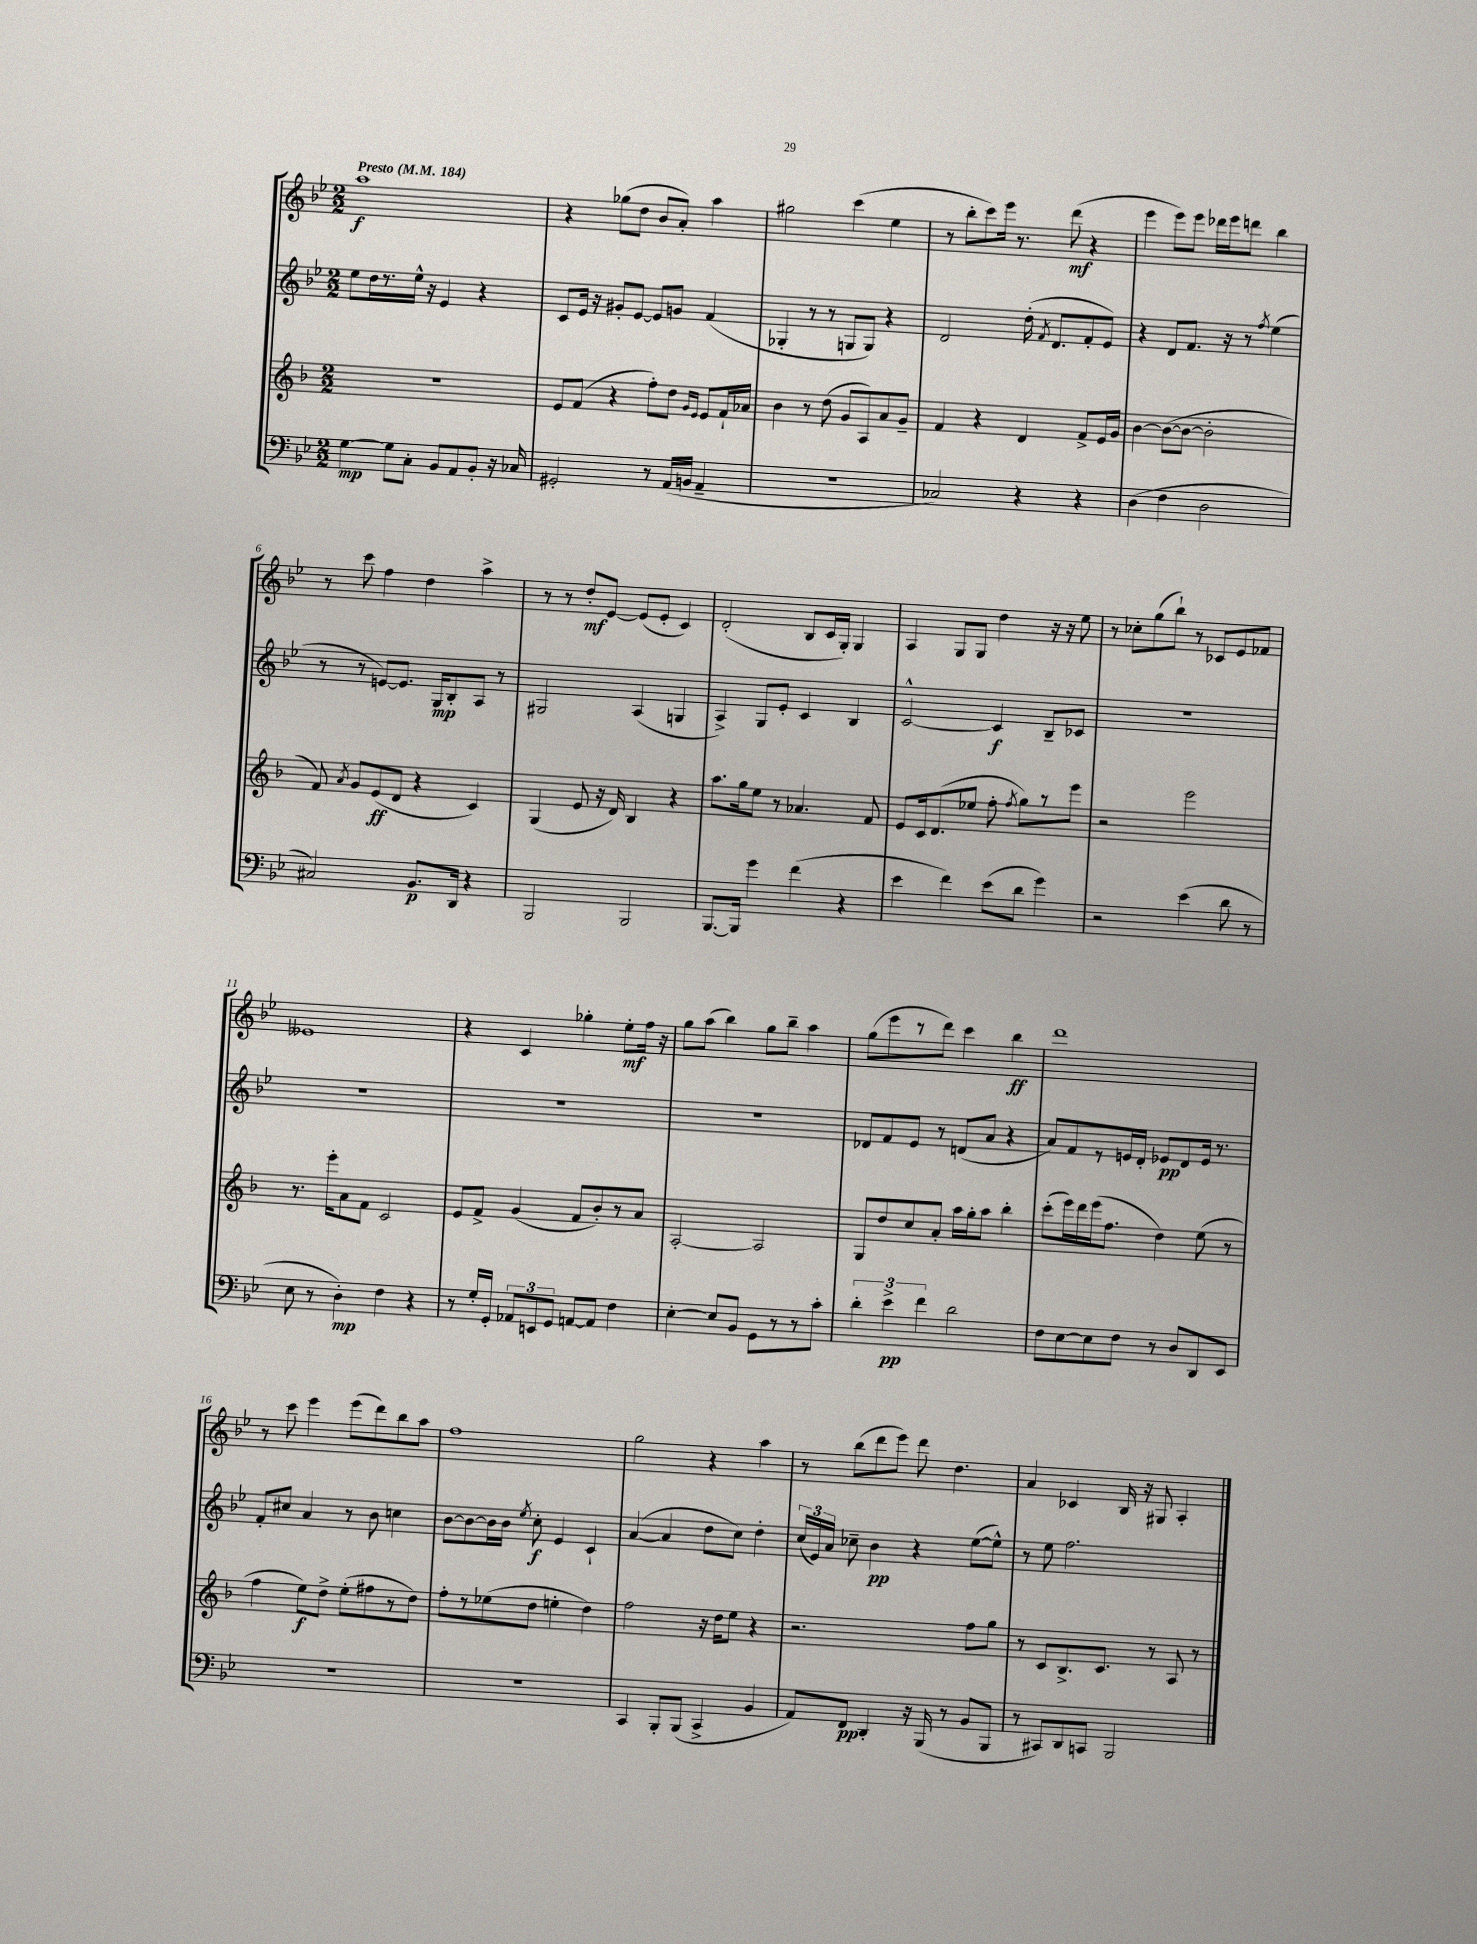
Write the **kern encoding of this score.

**kern	**dynam	**kern	**dynam	**kern	**dynam	**kern	**dynam
*part4	*part4	*part3	*part3	*part2	*part2	*part1	*part1
*staff4	*staff4	*staff3	*staff3	*staff2	*staff2	*staff1	*staff1
*clefF4	*	*clefG2	*	*clefG2	*	*clefG2	*
*k[b-e-]	*	*k[b-]	*	*k[b-e-]	*	*k[b-e-]	*
*M2/2	*	*M2/2	*	*M2/2	*	*M2/2	*
*MM184	*	*MM184	*	*MM184	*	*MM184	*
=1	=1	=1	=1	=1	=1	=1	=1
!	!	!	!	!	!	!LO:TX:a:B:t=Presto	!
[4G\	mp	1r	.	8ee-\L	.	1aa	f
.	.	.	.	16dd\L	.	.	.
.	.	.	.	8.r	.	.	.
8G\L]	.	.	.	.	.	.	.
8C'\J	.	.	.	16ee-^^\JJ	.	.	.
.	.	.	.	16r	.	.	.
8BB-/L	.	.	.	4e-/	.	.	.
8AA/	.	.	.	.	.	.	.
8BB-'/J	.	.	.	4r	.	.	.
16r	.	.	.	.	.	.	.
16C-X/	.	.	.	.	.	.	.
=2	=2	=2	=2	=2	=2	=2	=2
2GG#X'/	.	8e/L	.	8c/L	.	4r	.
.	.	(8f/J	.	16e-/Jk	.	.	.
.	.	.	.	16r	.	.	.
.	.	4r	.	8g#X'/L	.	(8gg-X\L	.
.	.	.	.	[8e-/J	.	8dd\J	.
8r	.	8ff'\L)	.	8e-/L]	.	8b-/L	.
(16AA/LL	.	8dd\J	.	8gn/J	.	8a'/J)	.
16BBn/JJ	.	.	.	.	.	.	.
.	.	16qqg/LL	.	.	.	.	.
.	.	16qqe/JJ	.	.	.	.	.
4AA~/	.	8e/L	.	(4f/	.	4aa\	.
.	.	16f`/L	.	.	.	.	.
.	.	16a-X/JJ	.	.	.	.	.
=3	=3	=3	=3	=3	=3	=3	=3
1r	.	4b-\	.	4G-X'/	.	2gg#X\	.
.	.	8r	.	8r	.	.	.
.	.	(8dd\	.	8r	.	.	.
.	.	8g/L	.	8Gn/L	.	(4ccc\	.
.	.	8A/)	.	8G/J)	.	.	.
.	.	8a/	.	4r	.	4ee-\	.
.	.	8g~/J	.	.	.	.	.
=4	=4	=4	=4	=4	=4	=4	=4
2C-X/)	.	4f/	.	2d/	.	8r	.
.	.	.	.	.	.	8bb-'\L	.
.	.	4r	.	.	.	8ccc\)	.
.	.	.	.	.	.	16eee-\Jk	.
.	.	.	.	.	.	8.r	.
4r	.	4d/	.	(16dd'\	.	.	.
.	.	.	.	8qf/	.	.	.
.	.	.	.	8.d/L	.	.	.
.	.	.	.	.	.	(8ddd\	mf
4r	.	8f^/L	.	8f'/	.	4r	.
.	.	16e/L	.	8e-/J)	.	.	.
.	.	16g/JJ	.	.	.	.	.
=5	=5	=5	=5	=5	=5	=5	=5
(4D\	.	[4b-\	.	4r	.	4eee-\	.
4F\	.	(8b-\L_	.	8d/L	.	8eee-\L)	.
.	.	8b-\J_	.	8.f/J	.	8eee-\J	.
2D\	.	2b-'\]	.	.	.	16ddd-X\LL	.
.	.	.	.	16r	.	16eee-\J	.
.	.	.	.	8r	.	8dddn\J	.
.	.	.	.	8qff/	.	.	.
.	.	.	.	(4ee-\	.	4bb-\	.
!!LO:LB:g=z
=6	=6	=6	=6	=6	=6	=6	=6
2C#X/)	.	8f/)	.	8r	.	8r	.
.	.	8qa/	.	.	.	.	.
.	.	8g/L	.	8r	.	8ccc\	.
.	.	(8e/	ff	[8en/L)	.	4ff\	.
.	.	8d/J	.	8.e/J]	.	.	.
8.BB-/L	p	4r	.	.	.	4dd\	.
.	.	.	.	16G/KL	mp	.	.
.	.	.	.	8B-'/	.	.	.
16DD/Jk	.	.	.	.	.	.	.
4r	.	4c/)	.	8A/J	.	4aa^\	.
.	.	.	.	8r	.	.	.
=7	=7	=7	=7	=7	=7	=7	=7
2BBB-/	.	(4G/	.	2G#X/	.	8r	.
.	.	.	.	.	.	8r	.
.	.	8e/	.	.	.	8dd'/L	mf
.	.	16r	.	.	.	[8e-/J	.
.	.	16d/)	.	.	.	.	.
2BBB-/	.	4B-/	.	(4A/	.	(8e-/L]	.
.	.	.	.	.	.	8e-'/J	.
.	.	4r	.	4Gn/	.	4c/)	.
=8	=8	=8	=8	=8	=8	=8	=8
[8.BBB-/L	.	8.aa\L	.	4A^/)	.	(2d'/	.
16BBB-/Jk]	.	16gg\k	.	.	.	.	.
4g\	.	8ee\J	.	8G/L	.	.	.
.	.	8r	.	8e-'/J	.	.	.
(4f\	.	4.a-X/	.	4c/	.	8B-/L	.
.	.	.	.	.	.	16c/L	.
.	.	.	.	.	.	16G'/JJ)	.
4r	.	.	.	4B-/	.	4G/	.
.	.	8f/	.	.	.	.	.
=9	=9	=9	=9	=9	=9	=9	=9
4e-\	.	8e/L	.	[2c^^/	.	4A/	.
.	.	16c/k	.	.	.	.	.
.	.	(8.d/	.	.	.	.	.
4f\)	.	.	.	.	.	8G/L	.
.	.	8ee-X/J	.	.	.	8G/J	.
(8e-\L	.	8ff'\	.	4c/]	f	4dd\	.
.	.	8qff/	.	.	.	.	.
8d\J	.	8gg\L)	.	.	.	.	.
4g\)	.	8r	.	8B-~/L	.	16r	.
.	.	.	.	.	.	16r	.
.	.	8eee\J	.	8c-X/J	.	8ee-\	.
=10	=10	=10	=10	=10	=10	=10	=10
2r	.	2r	.	1r	.	8r	.
.	.	.	.	.	.	8cc-X'\L	.
.	.	.	.	.	.	(8gg\	.
.	.	.	.	.	.	8bb-`\J)	.
(4e-\	.	2eee\	.	.	.	8r	.
.	.	.	.	.	.	8c-X/L	.
8d\	.	.	.	.	.	8e-/	.
8r	.	.	.	.	.	8f-X/J	.
!!LO:LB:g=z
=11	=11	=11	=11	=11	=11	=11	=11
8E-\	.	8.r	.	1r	.	1e--X	.
8r	.	.	.	.	.	.	.
.	.	16eee'\KL	.	.	.	.	.
4D'\)	mp	8a\	.	.	.	.	.
.	.	8f\J	.	.	.	.	.
4F\	.	2c/	.	.	.	.	.
4r	.	.	.	.	.	.	.
=12	=12	=12	=12	=12	=12	=12	=12
8r	.	8e/L	.	1r	.	4r	.
16G'/LL	.	8f^/J	.	.	.	.	.
16GG'/JJ	.	.	.	.	.	.	.
12AA-X/L	.	(4g/	.	.	.	4c/	.
12EEn/	.	.	.	.	.	.	.
12GG/J	.	.	.	.	.	.	.
[8AAn/L	.	8f/L	.	.	.	4gg-X'\	.
8AA/J]	.	8b-'/)	.	.	.	.	.
4F\	.	8r	.	.	.	8ee-'\L	mf
.	.	8a/J	.	.	.	16ff\Jk	.
.	.	.	.	.	.	16r	.
=13	=13	=13	=13	=13	=13	=13	=13
[4E-'\	.	[2A'/	.	1r	.	8gg\L	.
.	.	.	.	.	.	(8aa\J	.
8E-/L]	.	.	.	.	.	4bb-\)	.
8BB-/J	.	.	.	.	.	.	.
8GG\L	.	2A/]	.	.	.	8gg\L	.
8r	.	.	.	.	.	8bb-~\J	.
8r	.	.	.	.	.	4aa\	.
8c'\J	.	.	.	.	.	.	.
=14	=14	=14	=14	=14	=14	=14	=14
6d'\	.	8G/L	.	8d-X/L	.	(8gg\L	.
.	.	8dd/	.	8f/	.	8eee-\	.
6e-^\	pp	.	.	.	.	.	.
.	.	8cc/	.	8e-/J	.	8r	.
6f\	.	.	.	.	.	.	.
.	.	8a'/J	.	8r	.	8ddd\J)	.
2d\	.	16aa\LL	.	(8dn/L	.	4ccc\	.
.	.	16gg'\J	.	.	.	.	.
.	.	8aa\J	.	8a/J	.	.	.
.	.	4bb-'\	.	4r	.	4bb-\	ff
=15	=15	=15	=15	=15	=15	=15	=15
8F\L	.	(8ccc'\L	.	8a/L)	.	1ddd	.
[8E-\	.	16eee\L)	.	8f/	.	.	.
.	.	16ddd\	.	.	.	.	.
8E-\]	.	(16eee\J	.	8r	.	.	.
.	.	8.ff\J	.	.	.	.	.
8F\J	.	.	.	16en/L	.	.	.
.	.	.	.	16d'/JJ	.	.	.
8r	.	4dd\)	.	8e-X/L	pp	.	.
8D/L	.	.	.	8d/	.	.	.
8DD/	.	(8ee\	.	16e-/Jk	.	.	.
.	.	.	.	8.r	.	.	.
8EE-/J	.	8r	.	.	.	.	.
!!LO:LB:g=z
=16	=16	=16	=16	=16	=16	=16	=16
1r	.	4ff\	.	8f'/L	.	8r	.
.	.	.	.	8cc#X/J	.	8ccc\	.
.	.	8ee\L)	f	4a/	.	4eee-\	.
.	.	8dd^\J	.	.	.	.	.
.	.	(8ee'\L	.	8r	.	(8eee-\L	.
.	.	8ff#X\	.	8b-\	.	8ddd\)	.
.	.	8r	.	4ccn\	.	8bb-\	.
.	.	8dd\J)	.	.	.	8aa\J	.
=17	=17	=17	=17	=17	=17	=17	=17
1r	.	8ff'\L	.	[8b-\L	.	1ff	.
.	.	8r	.	8b-\_	.	.	.
.	.	(8ee-X\	.	16b-\L]	.	.	.
.	.	.	.	16b-\JJ	.	.	.
.	.	.	.	8qee-/	.	.	.
.	.	8dd\J	.	8cc'\	f	.	.
.	.	4een'\	.	4e-/	.	.	.
.	.	4dd\)	.	4c`/	.	.	.
=18	=18	=18	=18	=18	=18	=18	=18
4CC/	.	2ff\	.	([4a/	.	2gg\	.
8BBB-'/L	.	.	.	4a/]	.	.	.
(8BBB-/J	.	.	.	.	.	.	.
4CC^/	.	16r	.	8dd\L	.	4r	.
.	.	16dd\KL	.	.	.	.	.
.	.	8ee\J	.	8cc\J)	.	.	.
4BB-/	.	4r	.	4dd'\	.	4aa\	.
=19	=19	=19	=19	=19	=19	=19	=19
8AA/L)	.	2.r	.	(24cc/LL	.	8r	.
.	.	.	.	24e-/)	.	.	.
.	.	.	.	24a/JJ	.	.	.
8FF/J	pp	.	.	8cc-X~\	.	(8bb-\L	.
4DD'/	.	.	.	4b-\	pp	8ddd\	.
.	.	.	.	.	.	8eee-\J)	.
16r	.	.	.	4r	.	8ddd\	.
(16BBB-/	.	.	.	.	.	.	.
8r	.	.	.	.	.	4.dd\	.
8BB-/L	.	8ff\L	.	([8ee-\L	.	.	.
8BBB-/J	.	8gg\J	.	8ee-^^\J])	.	.	.
=20	=20	=20	=20	=20	=20	=20	=20
8r	.	8r	.	8r	.	4a/	.
8CC#X/L)	.	8c/L	.	8ee-\	.	.	.
8DD/	.	8.B-^/	.	2.ff\	.	4c-X/	.
8CCn/J	.	.	.	.	.	.	.
.	.	8.c/J	.	.	.	.	.
2BBB-/	.	.	.	.	.	16B-/	.
.	.	.	.	.	.	16r	.
.	.	8r	.	.	.	8G#X/	.
.	.	8A/	.	.	.	4A'/	.
.	.	8r	.	.	.	.	.
==	==	==	==	==	==	==	==
*-	*-	*-	*-	*-	*-	*-	*-
